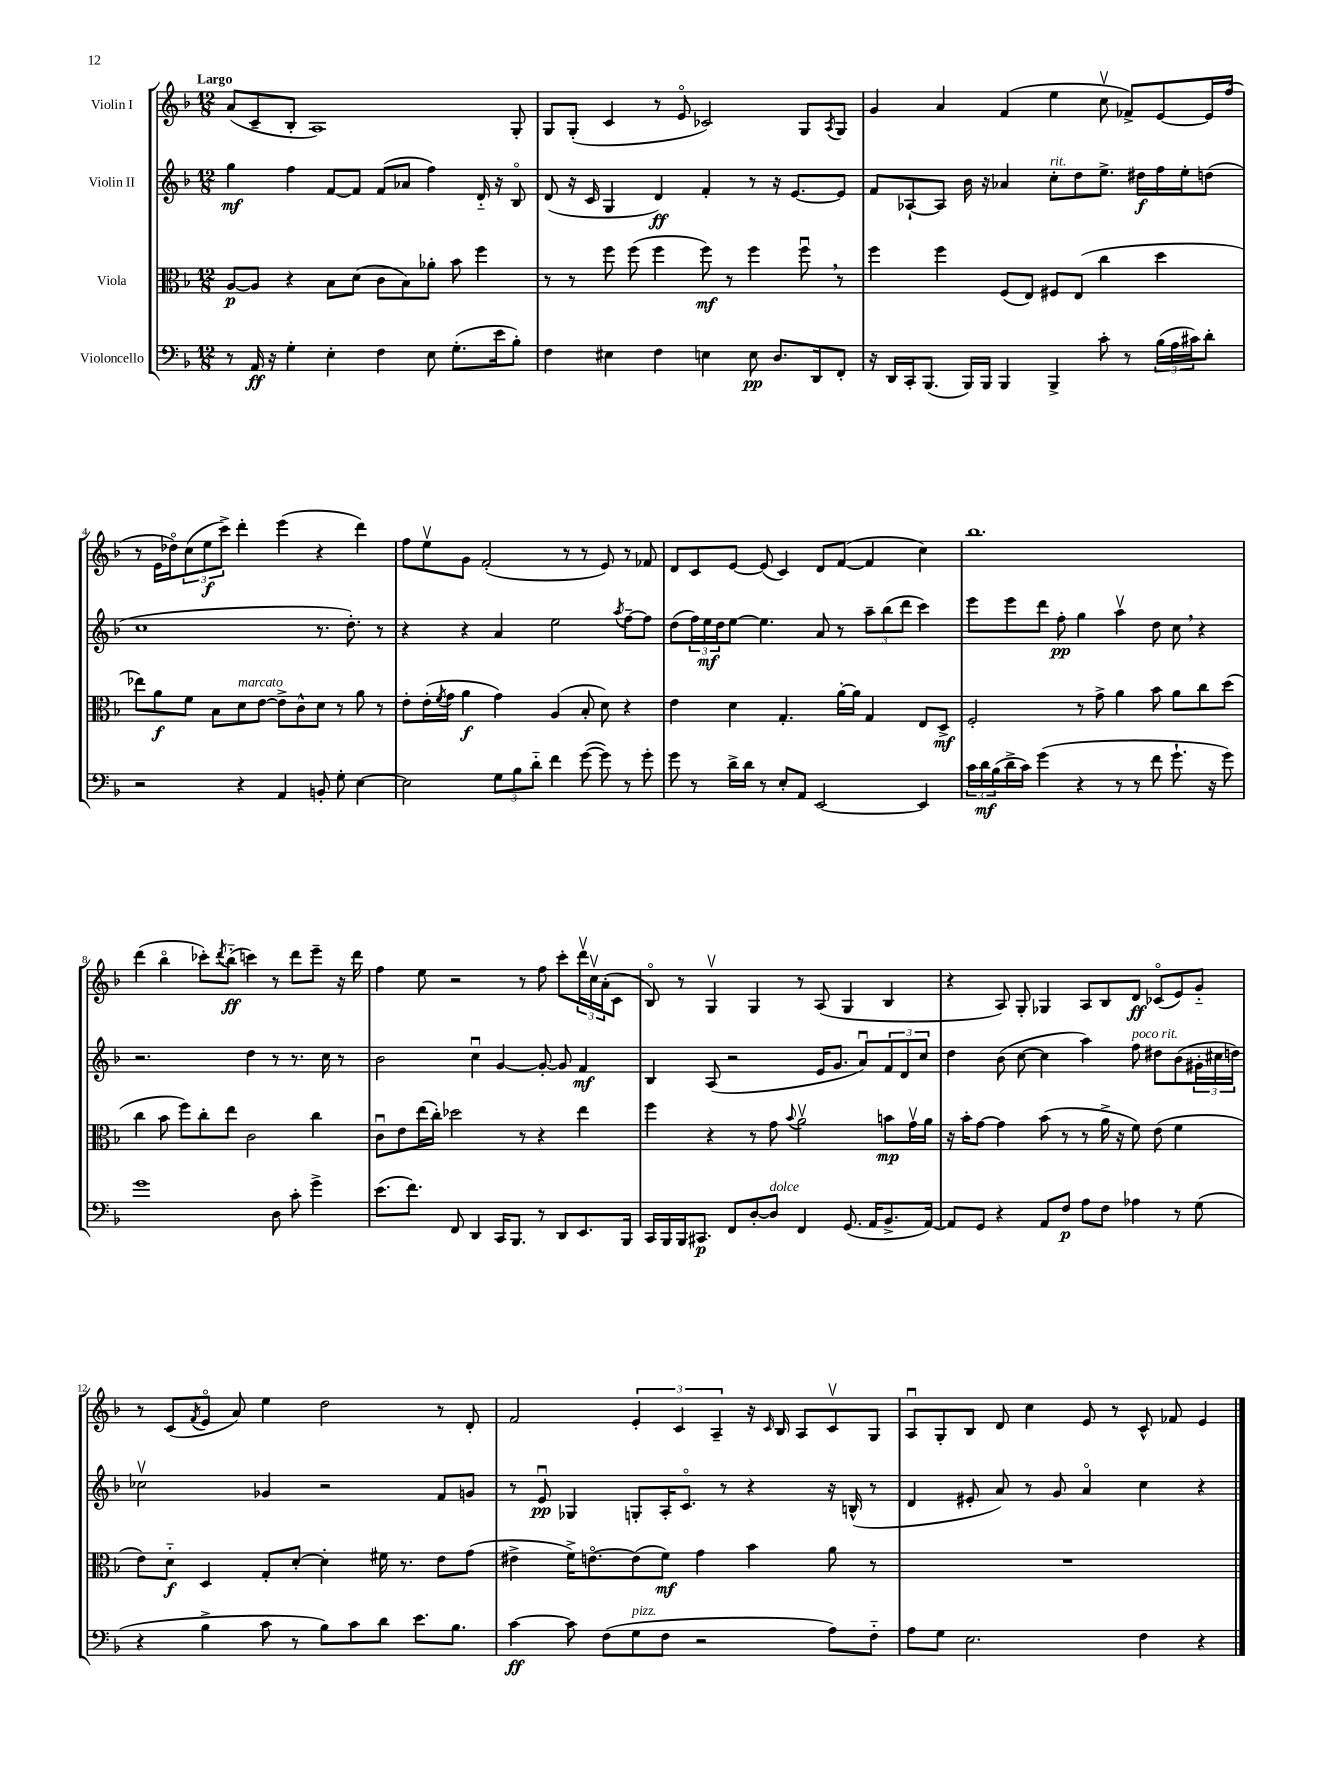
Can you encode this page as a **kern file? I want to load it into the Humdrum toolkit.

**kern	**kern	**kern	**kern
*staff4	*staff3	*staff2	*staff1
*clefF4	*clefC3	*clefG2	*clefG2
*k[b-]	*k[b-]	*k[b-]	*k[b-]
*M12/8	*M12/8	*M12/8	*M12/8
8r	[8A	4gg	(8a
16AA	8A]	.	8c~
16r	.	.	.
4G'	4r	4ff	8B-'
.	.	.	1A)
4E'	8B-	[8f	.
.	(8d	8f]	.
4F	8c	(8f	.
.	8B-)	8a-	.
8E	8a-'	4ff)	.
(8.G'	8b-	.	.
.	4ff	16d'~	.
16e	.	16r	.
8B-')	.	8B-o	8G'
=	=	=	=
4F	8r	(8d	8G
.	8r	16r	(8G'
.	.	16c	.
4E#	8ff	4G	4c
.	(8ff	.	.
4F	4ff	4d)	8r
.	.	.	8eo
4E	8ff)	4f'	2c-)
.	8r	.	.
8E	4ff	8r	.
8.D	.	16r	.
.	.	[8.e	.
.	8ffu	.	8G
16DD	.	.	.
.	.	.	8qA
8FF'	8r	8e]	8G
=	=	=	=
16r	4ff	8f	4g
16DD	.	.	.
16CC'	.	[8A-`	.
(8.BBB-	.	.	.
.	4ff	8A-]	4a
16BBB-)	.	16b-	.
16BBB-	.	16r	.
4BBB-	(8F	4a-	(4f
.	8E)	.	.
4BBB-^	8F#	8cc'	4ee
.	(8E	8dd	.
8c'	4cc	8.ee^	8ccv
8r	.	.	8f-^)
.	.	16dd#	.
(24B-	4dd	16ff	[8e
24A	.	.	.
.	.	16ee'	.
24c#)	.	.	.
8d'	.	(8dd	16e]
.	.	.	(16ff
=	=	=	=
2r	8ee-)	1cc	8r
.	8a	.	16e
.	.	.	16dd-o)
.	8f	.	(12cc
.	.	.	12ee
.	8B-	.	.
.	.	.	12ccc^)
4r	8d	.	4ddd'
.	[8e	.	.
4AA	8e^]	.	(4eee
.	8c^^	.	.
8BB'	8d	8.r	4r
8G'	8r	.	.
.	.	8.dd')	.
[4E	8a	.	4ddd)
.	8r	8r	.
=	=	=	=
2E]	8e'	4r	8ff
.	(16e'	.	8eev
.	8qf	.	.
.	16g	.	.
.	4a	4r	8g
.	.	.	(2f'
12G	4g)	4a	.
12B-	.	.	.
12d'~	.	.	.
4f	(4A	2ee	.
.	.	.	8r
([8g	8B-'	.	8r
8g])	8d)	.	8e)
.	.	8qaa	.
8r	4r	[8ff~	8r
8g'	.	8ff]	8f-
=	=	=	=
8g	4e	(8dd	8d
8r	.	24ff)	8c
.	.	24ee	.
.	.	24dd	.
16d^	4d	[8ee	[8e
16d	.	.	.
8r	.	4.ee]	(8e]
8E'	4.G'	.	4c)
8AA	.	.	.
[2EE	.	8a	8d
.	[16a'	8r	([8f
.	16a]	.	.
.	4G	12aa~	4f]
.	.	(12bb-	.
.	.	12ddd	.
4EE]	8E	4ccc)	4cc)
.	8D^	.	.
=	=	=	=
24c	2F'	8eee	1.bb-
24d	.	.	.
(24B-	.	.	.
16d^	.	8eee	.
16c)	.	.	.
(4g	.	8ddd	.
.	.	8ff'	.
4r	8r	4gg	.
.	8g^	.	.
8r	4a	4aav	.
8r	.	.	.
8f	8b-	8dd	.
8.g`	8a	8cc	.
.	8cc	4r	.
16r	.	.	.
8g)	(8dd	.	.
=	=	=	=
1g	4cc	2.r	(4ddd
.	8b-	.	4bb-o
.	8ff)	.	.
.	8cc'	.	8ccc-')
.	.	.	8qddd
.	8ee	.	(8bb-'~
.	2c	4dd	4ccc)
8D	.	8r	8r
8c'	.	8.r	8ddd
4g^	4cc	.	8eee~
.	.	16cc	.
.	.	8r	16r
.	.	.	16ddd
=	=	=	=
(8.e	8cu	2b-	4ff
.	8e	.	.
8.f)	.	.	.
.	(16ee	.	8ee
.	16cc')	.	.
8FF	2dd-	.	2r
4DD	.	4ccu	.
16CC	.	[4g	.
8.BBB-	.	.	.
.	8r	.	8r
8r	4r	8g'_	8ff
8DD	.	8g]	8ccc'
8.EE	4ee	4f	24dddv
.	.	.	24ccv
.	.	.	(24a'
.	.	.	8c
16BBB-	.	.	.
=	=	=	=
16CC	4ff	4B-	8B-o)
16BBB-	.	.	.
16BBB-	.	.	8r
8.CC#	.	.	.
.	4r	(8A	4Gv
8FF	.	2r	.
[8D'	8r	.	4G
8D]	8g	.	.
.	8qqb-	.	.
4FF	2av	.	8r
.	.	16e	(8A
.	.	8.g	.
(8.GG	.	.	4G
.	.	8au)	.
16AA	.	.	.
8.BB-^	8b	12f	4B-
.	.	12d	.
.	16gv	.	.
.	.	12cc	.
[16AA)	16a	.	.
=	=	=	=
8AA]	16r	4dd	4r
.	16b-'	.	.
8GG	[8g	.	.
4r	4g]	(8b-	8A)
.	.	[8cc	8G'
8AA	(8b-	4cc]	4G-
8F	8r	.	.
8A	8r	4aa)	8A
8F	16a^	.	8B-
.	16r	.	.
4A-	8f)	8ff	8d
.	(8e	8dd#	(8c-o
8r	4f	(8b-	8e)
(8G	.	24g#'	8g'~
.	.	24cc#	.
.	.	24dd)	.
=	=	=	=
4r	8e)	2cc-v	8r
.	8d'~	.	(8c
.	.	.	8qf
4B-^	4D	.	8eo
.	.	.	8a)
8c	8G'	4g-	4ee
8r	[8d'	.	.
8B-)	4d']	2r	2dd
8c	.	.	.
8d	16f#	.	.
.	8.r	.	.
8.e	.	.	.
.	8e	8f	8r
8.B-	.	.	.
.	(8g	8g	8d'
=	=	=	=
[4c	4e#^	8r	2f
.	.	8eu	.
8c]	16f^)	4G-	.
.	[8.eo	.	.
(8F	.	.	.
8G	(8e]	8G'	6e'
8F	8f)	16A'	.
.	.	.	6c
.	.	8.co	.
2r	4g	.	.
.	.	.	6A~
.	.	8r	.
.	4b-	4r	16r
.	.	.	16qqc
.	.	.	16B-
.	.	.	8A
8A)	8a	16r	8cv
.	.	(16B^^	.
8F'~	8r	8r	8G
=	=	=	=
8A	1.r	4d	8Au
8G	.	.	8G'
2.E	.	8e#'	8B-
.	.	8a)	8d
.	.	8r	4cc
.	.	8g	.
.	.	4ao	8e
.	.	.	8r
4F	.	4cc	8c^^
.	.	.	8f-
4r	.	4r	4e
==	==	==	==
*-	*-	*-	*-
